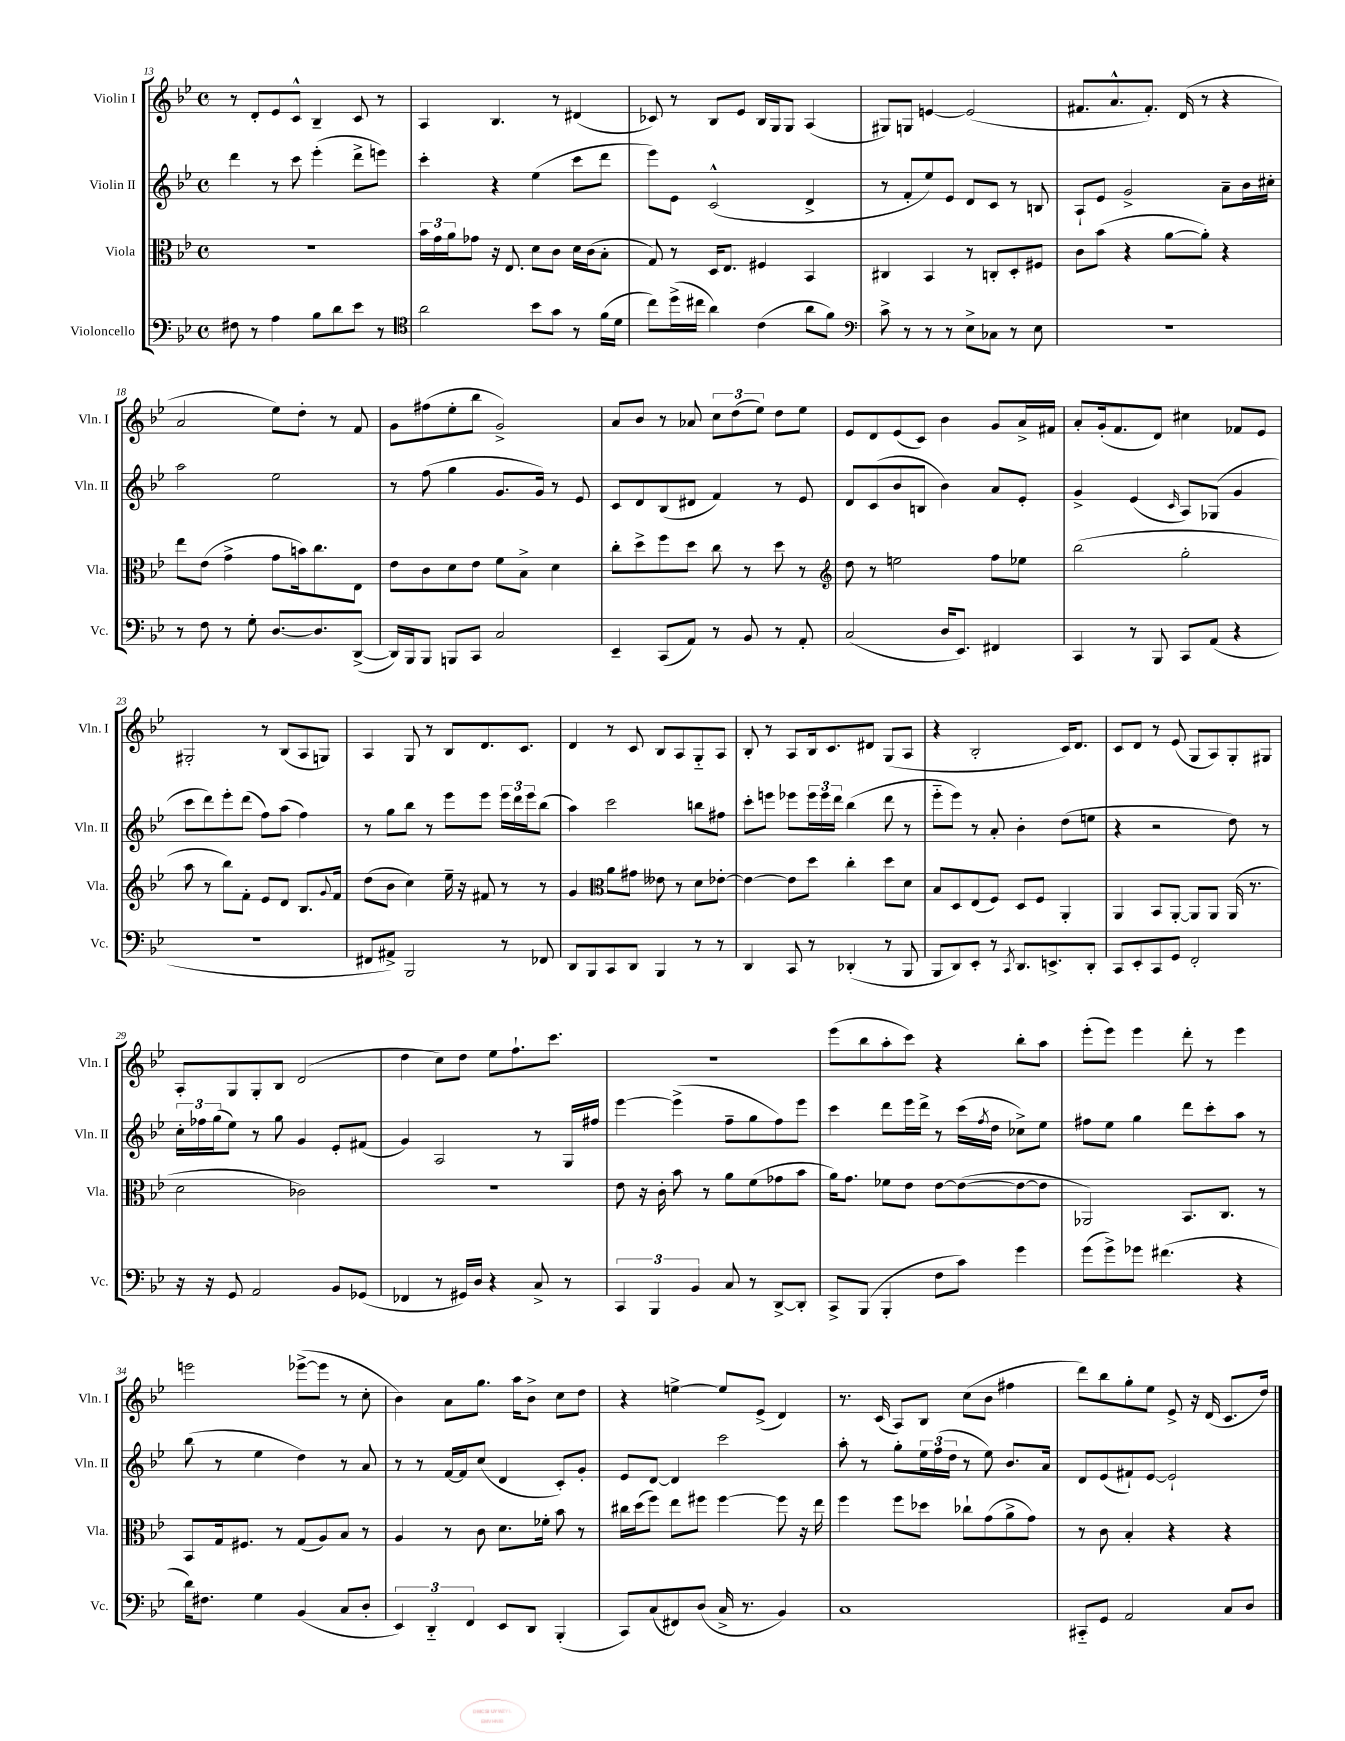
<<
\new StaffGroup <<
\new Staff = "s0" \with { instrumentName = "Violin I" shortInstrumentName = "Vln. I" } {
    \clef treble \key bes \major \defaultTimeSignature \time 4/4
    r8 d'8-. ees'8 c'8-^ bes4-- c'8 r8 |
    a4 bes4. r8 dis'4( |
    ces'8) r8 bes8 ees'8 bes16 g16 g8 a4( |
    gis8) g8 e'4~ e'2( |
    fis'8. a'8.-^ fis'8.-.) d'16( r8 r4 |
    a'2 ees''8) d''8-. r8 f'8 |
    g'8 fis''8( ees''8-. bes''8 g'2->) |
    a'8 bes'8 r8 aes'8 \tuplet 3/2 { c''8 d''8( ees''8) } d''8 ees''8 |
    ees'8 d'8 ees'8( c'8) bes'4 g'8 a'16-> fis'16 |
    a'8-. g'16-.( f'8. d'8) cis''4 fes'8 ees'8 |
    gis2-. r8 bes8( a8 g8) |
    a4 g8 r8 bes8 d'8. c'8. |
    d'4 r8 c'8 bes8 a8 g8-_ a8 |
    bes8-. r8 a8 bes16 c'8. dis'8 g8( a8 |
    r4 bes2-. c'16) d'8. |
    c'8 d'8 r8 ees'8( g8 a8) g8-. gis8 |
    a8-. g8 g8-. bes8 d'2( |
    d''4 c''8) d''8 ees''8 f''8.-! c'''8. |
    R1 |
    ees'''8( bes''8 a''8-. c'''8) r4 bes''8-. a''8 |
    ees'''8-.( ees'''8) ees'''4 d'''8-. r8 ees'''4 |
    e'''2 ees'''8~->( ees'''8 r8 c''8-. |
    bes'4) a'8 g''8. a''16 bes'8-> c''8 d''8 |
    r4 e''4~-> e''8 ees'8->( d'4) |
    r8. c'16( a8) bes8 c''8( bes'8 fis''4 |
    d'''8) bes''8 g''8-. ees''8 ees'8-> r16 d'16( c'8. d''16) \bar "|." |
}
\new Staff = "s1" \with { instrumentName = "Violin II" shortInstrumentName = "Vln. II" } {
    \clef treble \key bes \major \defaultTimeSignature \time 4/4
    d'''4 r8 c'''8 ees'''4-.( d'''8-> e'''8) |
    c'''4-. r4 ees''4( c'''8 d'''8 |
    ees'''8) ees'8 c'2-^( d'4-> |
    r8 f'8-. ees''8) ees'8 d'8 c'8 r8 b8 |
    a8-! ees'8 g'2-> a'8-- bes'16 cis''16-. |
    a''2 ees''2 |
    r8 f''8( g''4 g'8. g'16) r8 ees'8 |
    c'8 d'8 bes8( dis'8 f'4) r8 ees'8 |
    d'8 c'8( bes'8 b8 bes'4) a'8 ees'8-. |
    g'4-> ees'4( \grace { c'16 } a8) ges8( g'4 |
    c'''8 d'''8) ees'''8-. d'''8( f''8) a''8( f''4) |
    r8 g''8 bes''8 r8 ees'''8 ees'''8 \tuplet 3/2 { ees'''16 d'''16 ees'''16 } bes''8( |
    a''4) c'''2 b''8 fis''8 |
    c'''8-. e'''8 ees'''8 \tuplet 3/2 { ees'''16 ees'''16 d'''16 } bes''4( d'''8 r8 |
    ees'''8-_ ees'''8) r8 a'8-. bes'4-. d''8( e''8 |
    r4 r2 d''8) r8 |
    \tuplet 3/2 { c''16-. fes''16 g''16( } ees''8) r8 g''8 g'4 ees'8-. fis'8( |
    g'4) a2 r8 g16 fis''16 |
    ees'''4~ ees'''4->( f''8-- g''8 f''8) ees'''8 |
    c'''4 d'''8 ees'''16 d'''16-> r8 c'''16( \acciaccatura { f''8 } d''16 ces''8->) ees''8 |
    fis''8 ees''8 g''4 d'''8 c'''8-. a''8 r8 |
    bes''8( r8 ees''4 d''4) r8 a'8 |
    r8 r8 f'16~ f'16 c''8( d'4 c'8-.) g'8-. |
    ees'8 d'8~ d'4 c'''2 |
    a''8-. r8 g''8-. \tuplet 3/2 { ees''16 f''16( d''16 } r8 ees''8) bes'8. a'16 |
    d'8 ees'8( fis'8-!) ees'8~ ees'2-! \bar "|." |
}
\new Staff = "s2" \with { instrumentName = "Viola" shortInstrumentName = "Vla." } {
    \clef alto \key bes \major \defaultTimeSignature \time 4/4
    R1 |
    \tuplet 3/2 { bes'16 g'16 a'16 } ges'8 r16 ees8. d'8 c'8 d'16 c'16( bes8-. |
    g8) r8 d16 ees8. fis4 bes,4 |
    cis4 bes,4 r8 c8-. d8-. fis8 |
    c'8 bes'8( r4 a'8~ a'8-.) r4 |
    ees''8 ees'8( g'4-> g'8 b'16) c''8. ees8 |
    ees'8 c'8 d'8 ees'8 f'8 bes8-> d'4 |
    c''8-. d''8-> f''8 d''8 c''8 r8 d''8 r8 |
    \clef treble d''8 r8 e''2 f''8 ees''8 |
    bes''2( g''2-. |
    a''8 r8 bes''8) f'8-. ees'8 d'8 bes8. \appoggiatura { g'8 } f'16 |
    d''8( bes'8 c''4) ees''16-- r16 fis'8 r8 r8 |
    g'4 \clef alto a'8 gis'8 eeses'8 r8 d'8 ees'8~-. |
    ees'4~ ees'8 d''8 c''4-. d''8 d'8 |
    bes8 d8 ees8( f8) d8 f8 a,4-. |
    a,4 bes,8 a,8~-. a,8 a,8 a,16( r8. |
    d'2 ces'2) |
    r1 |
    ees'8 r16 c'16-. bes'8 r8 a'8 f'8( ges'8 bes'8 |
    a'16) g'8. fes'8 ees'8 ees'8~ ees'8~( ees'8~ ees'8 |
    aes,2) bes,8. c8. r8 |
    bes,8 g16 fis8. r8 g8( a8) bes8 r8 |
    a4 r8 c'8 d'8. fes'16-. bes'8 r8 |
    cis''16 d''16( f''8) ees''8 fis''8 fis''4~ fis''8 r16 ees''16 |
    f''4 f''8 des''8 ces''8-! g'8( a'8-> g'8) |
    r8 c'8 bes4-. r4 r4 \bar "|." |
}
\new Staff = "s3" \with { instrumentName = "Violoncello" shortInstrumentName = "Vc." } {
    \clef bass \key bes \major \defaultTimeSignature \time 4/4
    fis8 r8 a4 bes8 d'8 ees'8 r8 |
    \clef tenor a'2 bes'8 g'8 r8 f'16( d'16 |
    c''8) d''16->( cis''16 a'4) c'4( a'8 f'8) |
    \clef bass c'8-> r8 r8 r8 ees8-> ces8 r8 ees8 |
    R1 |
    r8 f8 r8 g8-. d8.~ d8. d,8~->( |
    d,16) bes,,16 bes,,8 b,,8 c,8 c2 |
    ees,4-- c,8( a,8) r8 bes,8 r8 a,8-. |
    c2( d16 ees,8.) fis,4 |
    c,4 r8 bes,,8 c,8 a,8( r4 |
    R1 |
    fis,8 ais,8->) bes,,2 r8 fes,8 |
    d,8 bes,,8 c,8 d,8 bes,,4 r8 r8 |
    d,4 c,8 r8 des,4-.( r8 bes,,8 |
    bes,,8 d,8) ees,8-. r8 \acciaccatura { c,8 } d,8. e,8.-> d,8-. |
    c,8 ees,8-. c,8 g,8 f,2-. |
    r16 r16 g,8 a,2 bes,8 ges,8( |
    fes,4 r8 gis,16) d16 r4 c8-> r8 |
    \tuplet 3/2 { c,4 bes,,4 bes,4 } c8 r8 d,8~-> d,8-. |
    c,8-> bes,,8( bes,,4-. f8 c'8) g'4 |
    g'8( g'8->) ges'8 fis'4.( r4 |
    d'16) fis8. g4 bes,4( c8 d8-. |
    \tuplet 3/2 { ees,4) d,4-_ f,4 } ees,8 d,8 bes,,4-.( |
    c,8) c8( fis,8) d8( c16-> r8. bes,4) |
    c1 |
    cis,8-_ g,8 a,2 c8 d8 \bar "|." |
}
>>
>>
\layout { \context { \Score currentBarNumber = #13 } }
